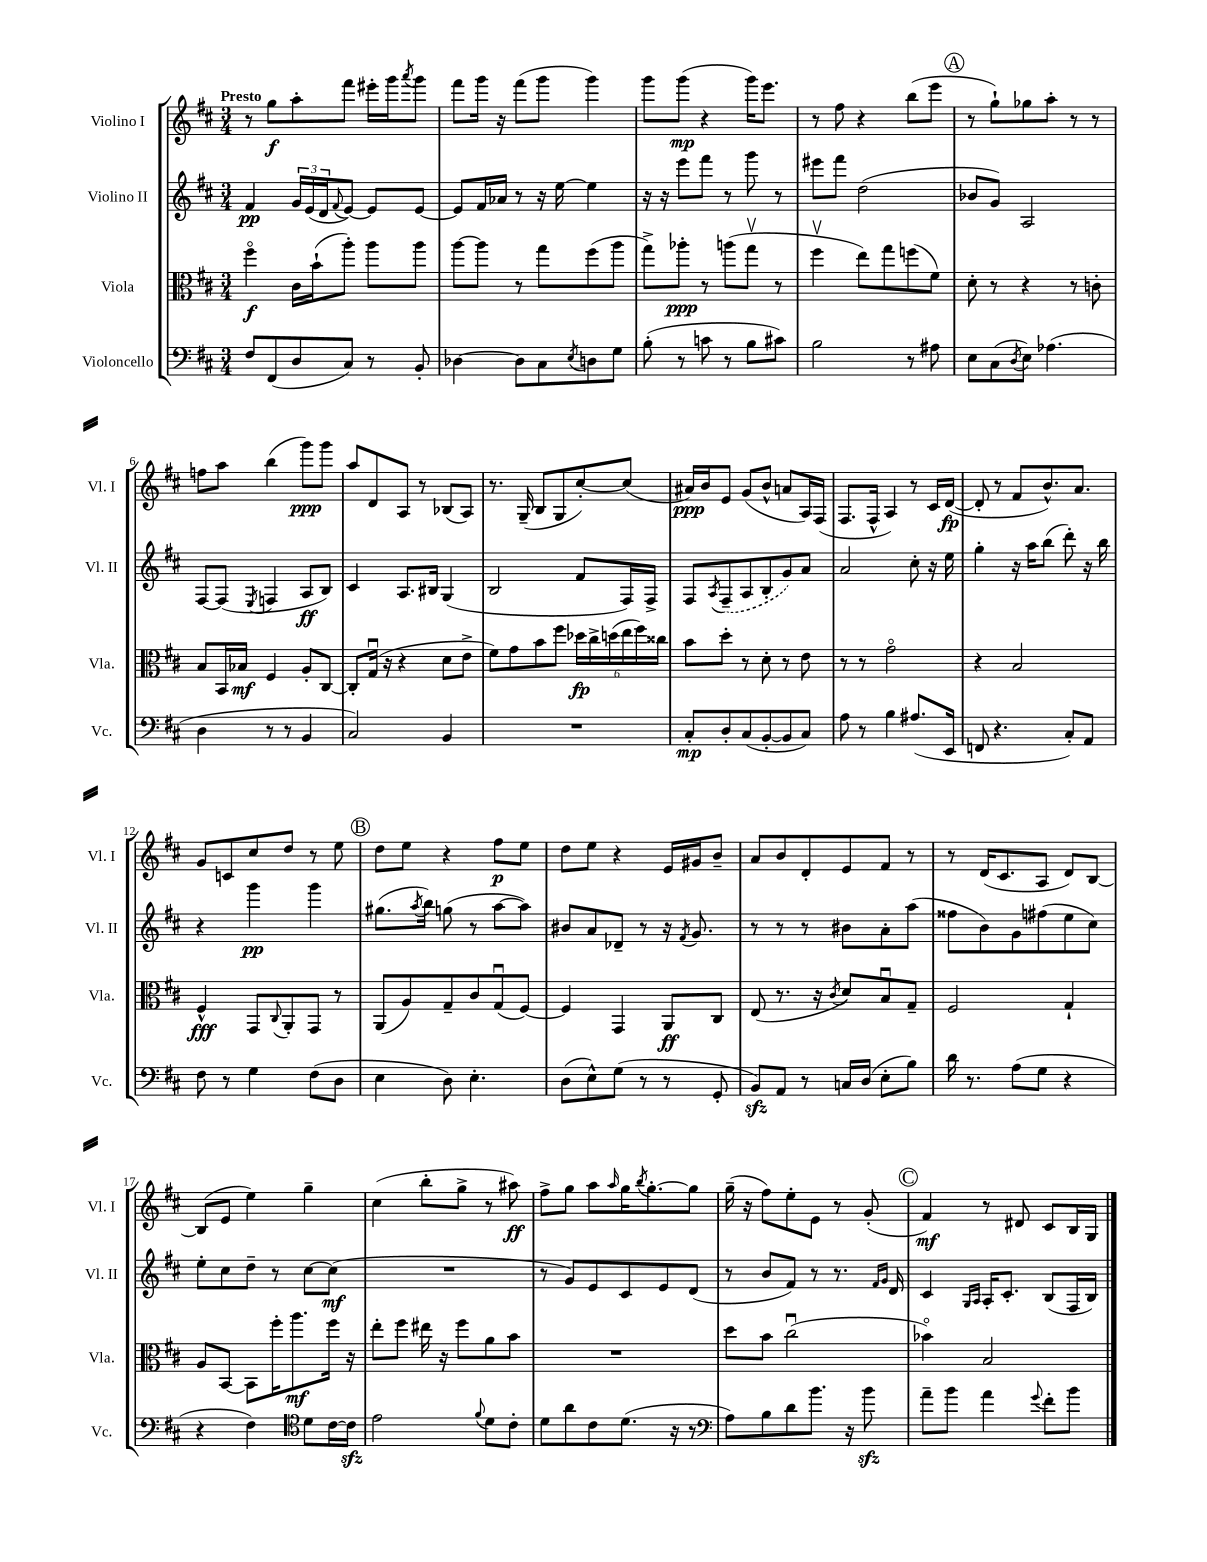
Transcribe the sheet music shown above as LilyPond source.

<<
\new StaffGroup <<
\new Staff = "s0" \with { instrumentName = "Violino I" shortInstrumentName = "Vl. I" } {
    \clef treble \key d \major \numericTimeSignature \time 3/4 \tempo "Presto"
    r8 g''8\f a''8-. fis'''8 eis'''16-. g'''16 \acciaccatura { a'''8 } g'''8 |
    fis'''8 g'''16 r16 fis'''8( g'''8 g'''4) |
    g'''8 g'''8\mp( r4 g'''16) e'''8. |
    r8 fis''8 r4 b''8( e'''8 |
    \mark \markup { \circle "A" } r8 g''8-!) ges''8 a''8-. r8 r8 |
    f''8 a''8 b''4( g'''8\ppp) g'''8 |
    a''8 d'8 a8 r8 bes8( a8) |
    r8. g16--( b8 g8 cis''8~-.) cis''8( |
    ais'16\ppp) b'16 e'8 g'8( b'8-^ a'8 a16) fis16( |
    fis8. fis16-^ a4) r8 cis'16 d'16~\fp( |
    d'8-. r8 fis'8 b'8.-^) a'8. |
    g'8 c'8 cis''8 d''8 r8 e''8 |
    \mark \markup { \circle "B" } d''8 e''8 r4 fis''8\p e''8 |
    d''8 e''8 r4 e'16 gis'16 b'8-- |
    a'8 b'8 d'8-. e'8 fis'8 r8 |
    r8 d'16( cis'8. a8 d'8) b8~ |
    b8( e'8 e''4) g''4-- |
    cis''4( b''8-. g''8-> r8 ais''8\ff) |
    fis''8-> g''8 a''8 \grace { a''16 } g''16 \acciaccatura { b''8 } g''8.~-. g''8 |
    g''16--( r16 fis''8) e''8-. e'8 r8 g'8-.( |
    \mark \markup { \circle "C" } fis'4\mf) r8 dis'8 cis'8 b16 g16 \bar "|." |
}
\new Staff = "s1" \with { instrumentName = "Violino II" shortInstrumentName = "Vl. II" } {
    \clef treble \key d \major \numericTimeSignature \time 3/4
    fis'4\pp \tuplet 3/2 { g'16 e'16( d'16 } \appoggiatura { fis'8 } e'8~) e'8 e'8~ |
    e'8 fis'16 aes'16 r8 r16 e''16~ e''4 |
    r16 r16 e'''8 fis'''8 r8 g'''8 r8 |
    eis'''8 fis'''8 d''2( |
    \mark \markup { \circle "A" } bes'8 g'8) a2 |
    fis8~ fis8( \acciaccatura { e8 } f4 a8\ff b8) |
    cis'4 a8. bis16 g4( |
    b2 fis'8 fis16) fis16-> |
    fis8 \acciaccatura { a8 } \once \slurDashed fis8--( a8 b8-. g'8) a'8 |
    a'2 cis''8-. r16 e''16 |
    g''4-. r16 a''16 b''8( d'''8-.) r16 b''16 |
    r4 g'''4\pp g'''4 |
    \mark \markup { \circle "B" } gis''8.( \acciaccatura { a''8 } b''16) g''8( r8 a''8~ a''8) |
    bis'8 a'8 des'8-- r8 r16 \acciaccatura { fis'8 } g'8. |
    r8 r8 r8 bis'8 a'8-. a''8( |
    fisis''8 b'8) g'8 fis''8( e''8 cis''8) |
    e''8-. cis''8 d''8-- r8 cis''8~ cis''8\mf( |
    R2. |
    r8 g'8) e'8 cis'8 e'8 d'8( |
    r8 b'8 fis'8) r8 r8. \grace { fis'16 g'16 } d'16 |
    \mark \markup { \circle "C" } cis'4 \grace { g16 a16 } a16-. cis'8.-. b8( fis16 b16) \bar "|." |
}
\new Staff = "s2" \with { instrumentName = "Viola" shortInstrumentName = "Vla." } {
    \clef alto \key d \major \numericTimeSignature \time 3/4
    fis''4\flageolet\f cis'16 b'16-!( a''8-.) a''8 a''8 |
    a''8~ a''8 r8 g''8 fis''8( a''8 |
    g''8->) aes''8-.\ppp r8 a''8( g''8\upbow r8 |
    fis''4\upbow e''8) g''8 f''8( fis'8) |
    \mark \markup { \circle "A" } d'8-. r8 r4 r8 c'8-. |
    b8 b,16 bes16\mf fis4 a8-. cis8~ |
    cis8-. g16\downbow( r16 r4 d'8 e'8-> |
    fis'8) g'8 b'8 fis''8 \tuplet 6/4 { des''16\fp cis''16-> d''16( e''16 fis''16) cisis''16 } |
    b'8 d''8-. r8 d'8-. r8 e'8 |
    r8 r8 g'2\flageolet |
    r4 b2 |
    fis4-^\fff g,8 \appoggiatura { cis8 } a,8-. g,8 r8 |
    \mark \markup { \circle "B" } a,8( a8) g8-- cis'8 g8\downbow( fis8~) |
    fis4 g,4 a,8\ff cis8 |
    e8( r8. r16 \acciaccatura { cis'8 } d'8) b8\downbow g8-- |
    fis2 g4-! |
    a8 b,8~ b,8 fis''16-. a''8.\mf fis''16 r16 |
    e''8-. fis''8 eis''16 r16 fis''8 a'8 b'8 |
    R2. |
    d''8 b'8 cis''2\downbow( |
    \mark \markup { \circle "C" } bes'4\flageolet) b2 \bar "|." |
}
\new Staff = "s3" \with { instrumentName = "Violoncello" shortInstrumentName = "Vc." } {
    \clef bass \key d \major \numericTimeSignature \time 3/4
    fis8 fis,8( d8 cis8) r8 b,8-. |
    des4~ des8 cis8 \acciaccatura { e8 } d8 g8 |
    b8-.( r8 c'8 r8 b8 cis'8) |
    b2 r8 ais8 |
    \mark \markup { \circle "A" } e8 cis8( \acciaccatura { d8 } e8) aes4.( |
    d4 r8 r8 b,4 |
    cis2) b,4 |
    R2. |
    cis8-.\mp d8-. cis8( b,8~-. b,8 cis8) |
    a8 r8 b4 ais8.( e,16 |
    f,8 r4. cis8-.) a,8 |
    fis8 r8 g4 fis8( d8 |
    \mark \markup { \circle "B" } e4 d8) e4.-. |
    d8( e8-^) g8( r8 r8 g,8-. |
    b,8\sfz) a,8 r8 c16 d16( e8-. b8) |
    d'16 r8. a8( g8 r4 |
    r4 fis4) \clef tenor d'8 cis'16~ cis'16\sfz |
    e'2 \appoggiatura { fis'8 } d'8 cis'8-. |
    d'8 a'8 cis'8 d'8.( r16 r8 |
    \clef bass a8) b8 d'8 b'8. r16 b'8\sfz |
    \mark \markup { \circle "C" } a'8-- b'8 a'4 \appoggiatura { g'8 } fis'8-. b'8 \bar "|." |
}
>>
>>
